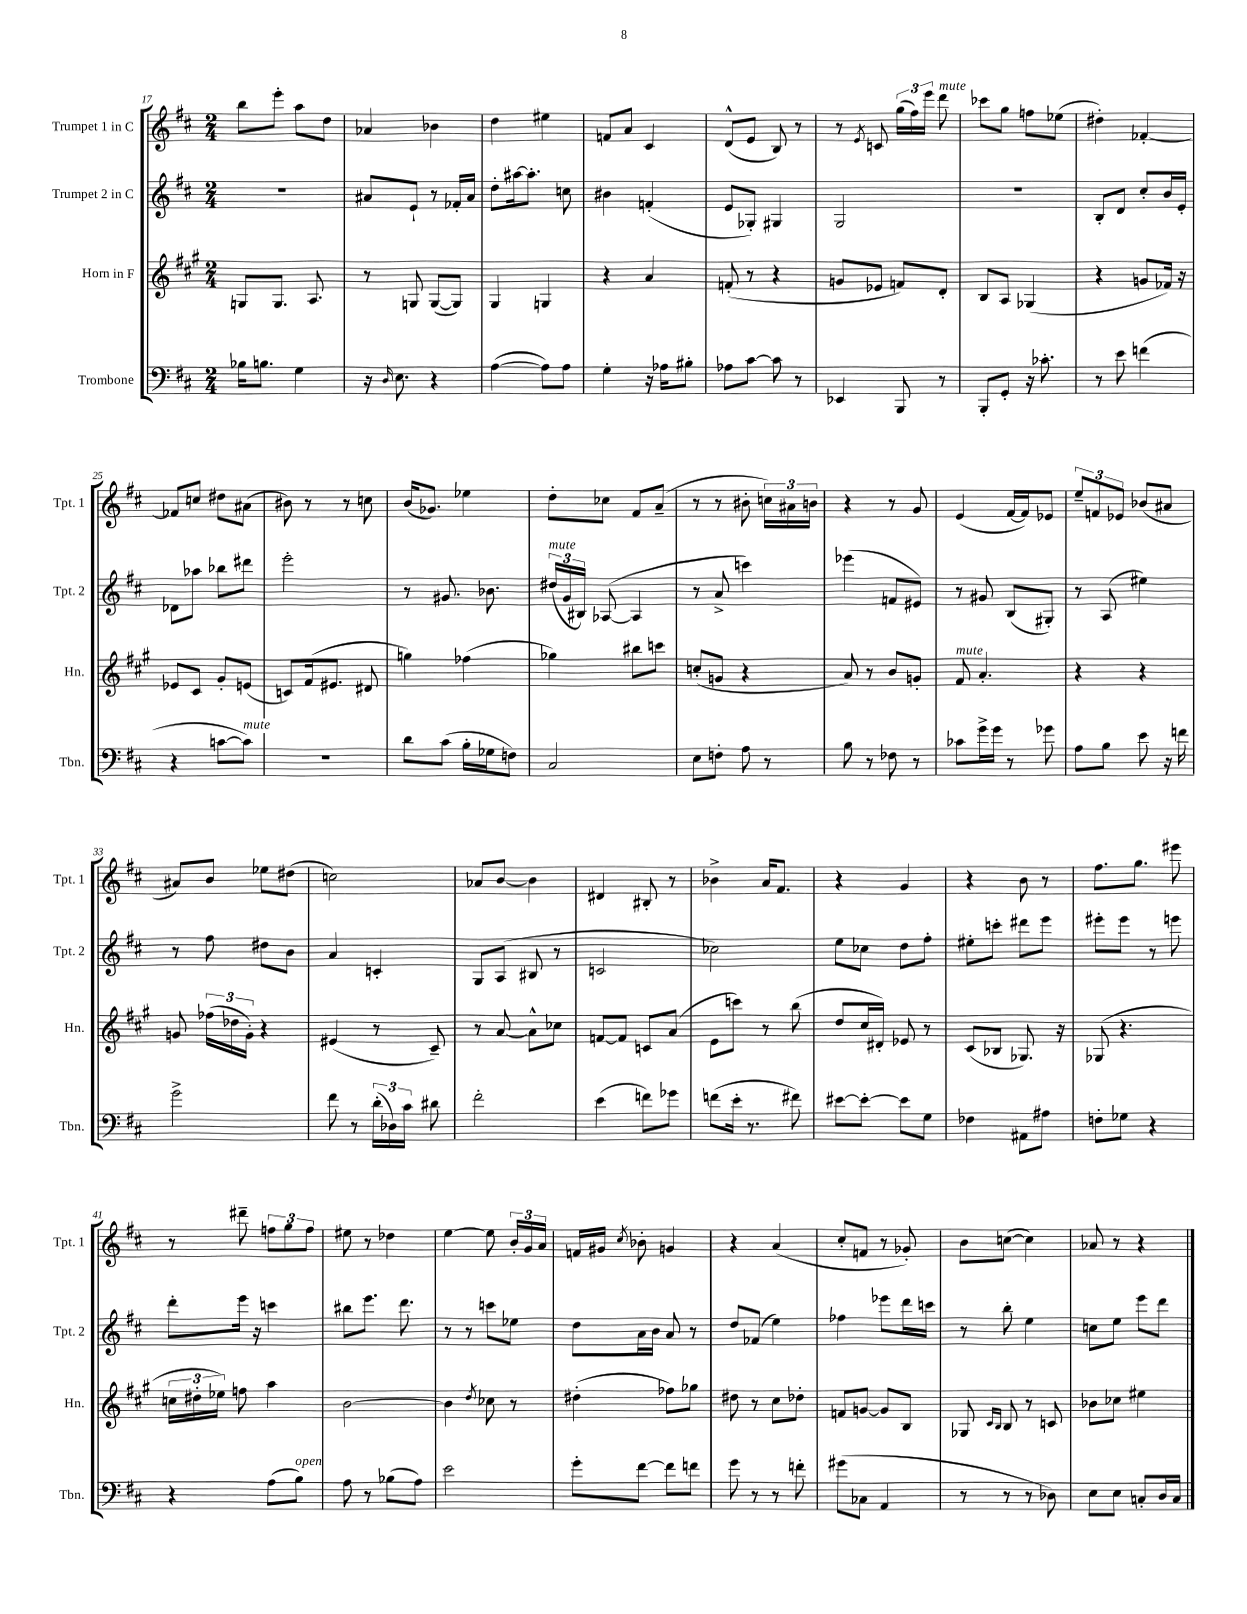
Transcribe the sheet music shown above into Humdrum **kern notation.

**kern	**kern	**kern	**kern
*staff4	*staff3	*staff2	*staff1
*clefF4	*clefG2	*clefG2	*clefG2
*k[f#c#]	*k[f#c#g#]	*k[f#c#]	*k[f#c#]
*M2/4	*M2/4	*M2/4	*M2/4
16B-	8G	2r	8bb
8.B	.	.	.
.	8.G	.	8eee'
4G	.	.	8aa
.	8.A	.	.
.	.	.	8dd
=	=	=	=
16r	8r	8a#	4a-
16qqD	.	.	.
8.E	.	.	.
.	8G	8e`	.
4r	([8G	8r	4b-
.	8G])	16f-'	.
.	.	16a#	.
=	=	=	=
([4A	4G#	8dd'	4dd
.	.	[16aa#	.
.	.	8.aa#']	.
8A])	4G	.	4ee#
8A	.	8cc	.
=	=	=	=
4G'	4r	4b#	8f
.	.	.	8a
16r	4a	(4f'	4c#
16A-	.	.	.
8B#'	.	.	.
=	=	=	=
8A-	(8f'	8e	(8d^^
[8c#	8r	8G-')	8e
8c#]	4r	4G#	8B)
8r	.	.	8r
=	=	=	=
4EE-	8g	2G	8r
.	.	.	8qe
.	8e-	.	8c
8BBB	8f)	.	(24gg
.	.	.	24ff#)
.	.	.	24eee
8r	8d'	.	8ddd
=	=	=	=
8BBB'	8B	2r	8ccc-
8GG'	8A	.	8gg
16r	(4G-	.	8ff
8.c-'	.	.	.
.	.	.	(8ee-
=	=	=	=
8r	4r	8B'	4dd#')
8e	.	8d	.
(4f	8g	8cc#'	[4f-'
.	16f-)	16b	.
.	16r	16e'	.
=	=	=	=
4r	8e-	8d-	8f-]
.	8c#	8aa-	8cc
[8c	8g#'	8bb-	8dd#
8c])	(8e	8ddd#	(8a#
=	=	=	=
2r	8c)	2eee'	8b#)
.	(16f#	.	8r
.	8.e#	.	.
.	.	.	8r
.	8d#	.	8cc
=	=	=	=
8d	4gg)	8r	(16b
.	.	.	8.g-)
(8c#	.	8.g#	.
16B'	(4ff-	.	4ee-
16G-	.	8.b-	.
8F)	.	.	.
=	=	=	=
2C#	4gg-)	(24dd#	8dd'
.	.	24g	.
.	.	24B#)	.
.	.	([8A-	8cc-
.	8bb#	4A-]	8f#
.	8ccc	.	(8a~
=	=	=	=
8E	(8cc'	8r	8r
8F'	8g	8a^	8r
8A	4r	4ccc)	8b#'
8r	.	.	24cc)
.	.	.	24a#
.	.	.	24b
=	=	=	=
8B	8a)	(4eee-	4r
8r	8r	.	.
8F-	8b	8f	8r
8r	8g'	8e#)	8g
=	=	=	=
8c-	8f#	8r	(4e
16g^	4.a'	8g#	.
16g	.	.	.
8r	.	(8B	[16f#
.	.	.	16f#])
8g-	.	8G#')	8e-
=	=	=	=
8A	4r	8r	12ee~
.	.	.	12f
8B	.	(8A	.
.	.	.	12e-
8e	4r	4ee#)	(8b-
16r	.	.	8a#
16f	.	.	.
=	=	=	=
2g^	8g	8r	8a#)
.	(24ff-	8ff#	8b
.	24dd-	.	.
.	24g')	.	.
.	4r	8dd#	8ee-
.	.	8b	(8dd#
=	=	=	=
8f#	(4e#	4a	2cc)
8r	.	.	.
(24d'	8r	4c'	.
24D-)	.	.	.
24c#	.	.	.
8d#	8c#~)	.	.
=	=	=	=
2f#'	8r	8G	8a-
.	[8a	(8A	[8b
.	8a^^]	8B#	4b]
.	8cc-	8r	.
=	=	=	=
(4e	[8f	2c	4d#
.	8f]	.	.
8f)	8c	.	8B#'
8g-	(8a	.	8r
=	=	=	=
(8f	8e	2cc-)	4b-^
16e'	8ccc)	.	.
8.r	.	.	.
.	8r	.	16a
.	.	.	8.f#
8f#)	(8bb	.	.
=	=	=	=
[8e#	8dd	8ee	4r
8e#'_	16cc#	8cc-	.
.	16d#')	.	.
8e#]	8e-	8dd	4g
8G	8r	8ff#'	.
=	=	=	=
4F-	(8c#	8ee#'	4r
.	8B-	8ccc'	.
8AA#	8.G-)	8ddd#	8b
8A#	.	8eee	8r
.	16r	.	.
=	=	=	=
8F'	(8G-	8eee#'	8.ff#
8G-	4.r	8eee#	.
.	.	.	8.gg
4r	.	8r	.
.	.	8eee	8eee#
=	=	=	=
4r	24cc	8ddd'	8r
.	24dd#'	.	.
.	24ee-)	.	.
.	8ff	16eee	8ddd#~
.	.	16r	.
(8A	4aa	4ccc	12ff
.	.	.	12gg
8B)	.	.	.
.	.	.	12ff
=	=	=	=
8A	[2b	8bb#	8ee#
8r	.	8.eee	8r
(8B-	.	.	4dd-
.	.	8.ddd	.
8A)	.	.	.
=	=	=	=
2e	4b]	8r	[4ee
.	.	8r	.
.	8qdd	.	.
.	8cc-	8ccc	8ee]
.	8r	8ee-	24b'
.	.	.	24g
.	.	.	24a
=	=	=	=
8g'	(4dd#'	8dd	16f
.	.	.	16g#
.	.	.	8qcc#
[8f#	.	16a	8b-'
.	.	16b	.
8f#]	8ff-)	8a	4g
8f	8gg-	8r	.
=	=	=	=
8g	8dd#	8dd	4r
8r	8r	(8f-	.
8r	8cc#	4ee)	(4a
8f'	8dd-'	.	.
=	=	=	=
(8g#	8f	4ff-	8cc#'
8C-	[8g	.	8f
4AA	8g]	8eee-	8r
.	8B	16ddd	8g-')
.	.	16ccc	.
=	=	=	=
8r	8G-	8r	8b
.	16qqc#	.	.
.	16qqB	.	.
8r	8B	8bb'	([8cc
8r	8r	4ee	4cc])
8D-)	8c	.	.
=	=	=	=
8E	8b-	8cc	8a-
8E	8cc-	8ee	8r
8C'	4ee#	8eee	4r
16D	.	8ddd	.
16C	.	.	.
==	==	==	==
*-	*-	*-	*-
